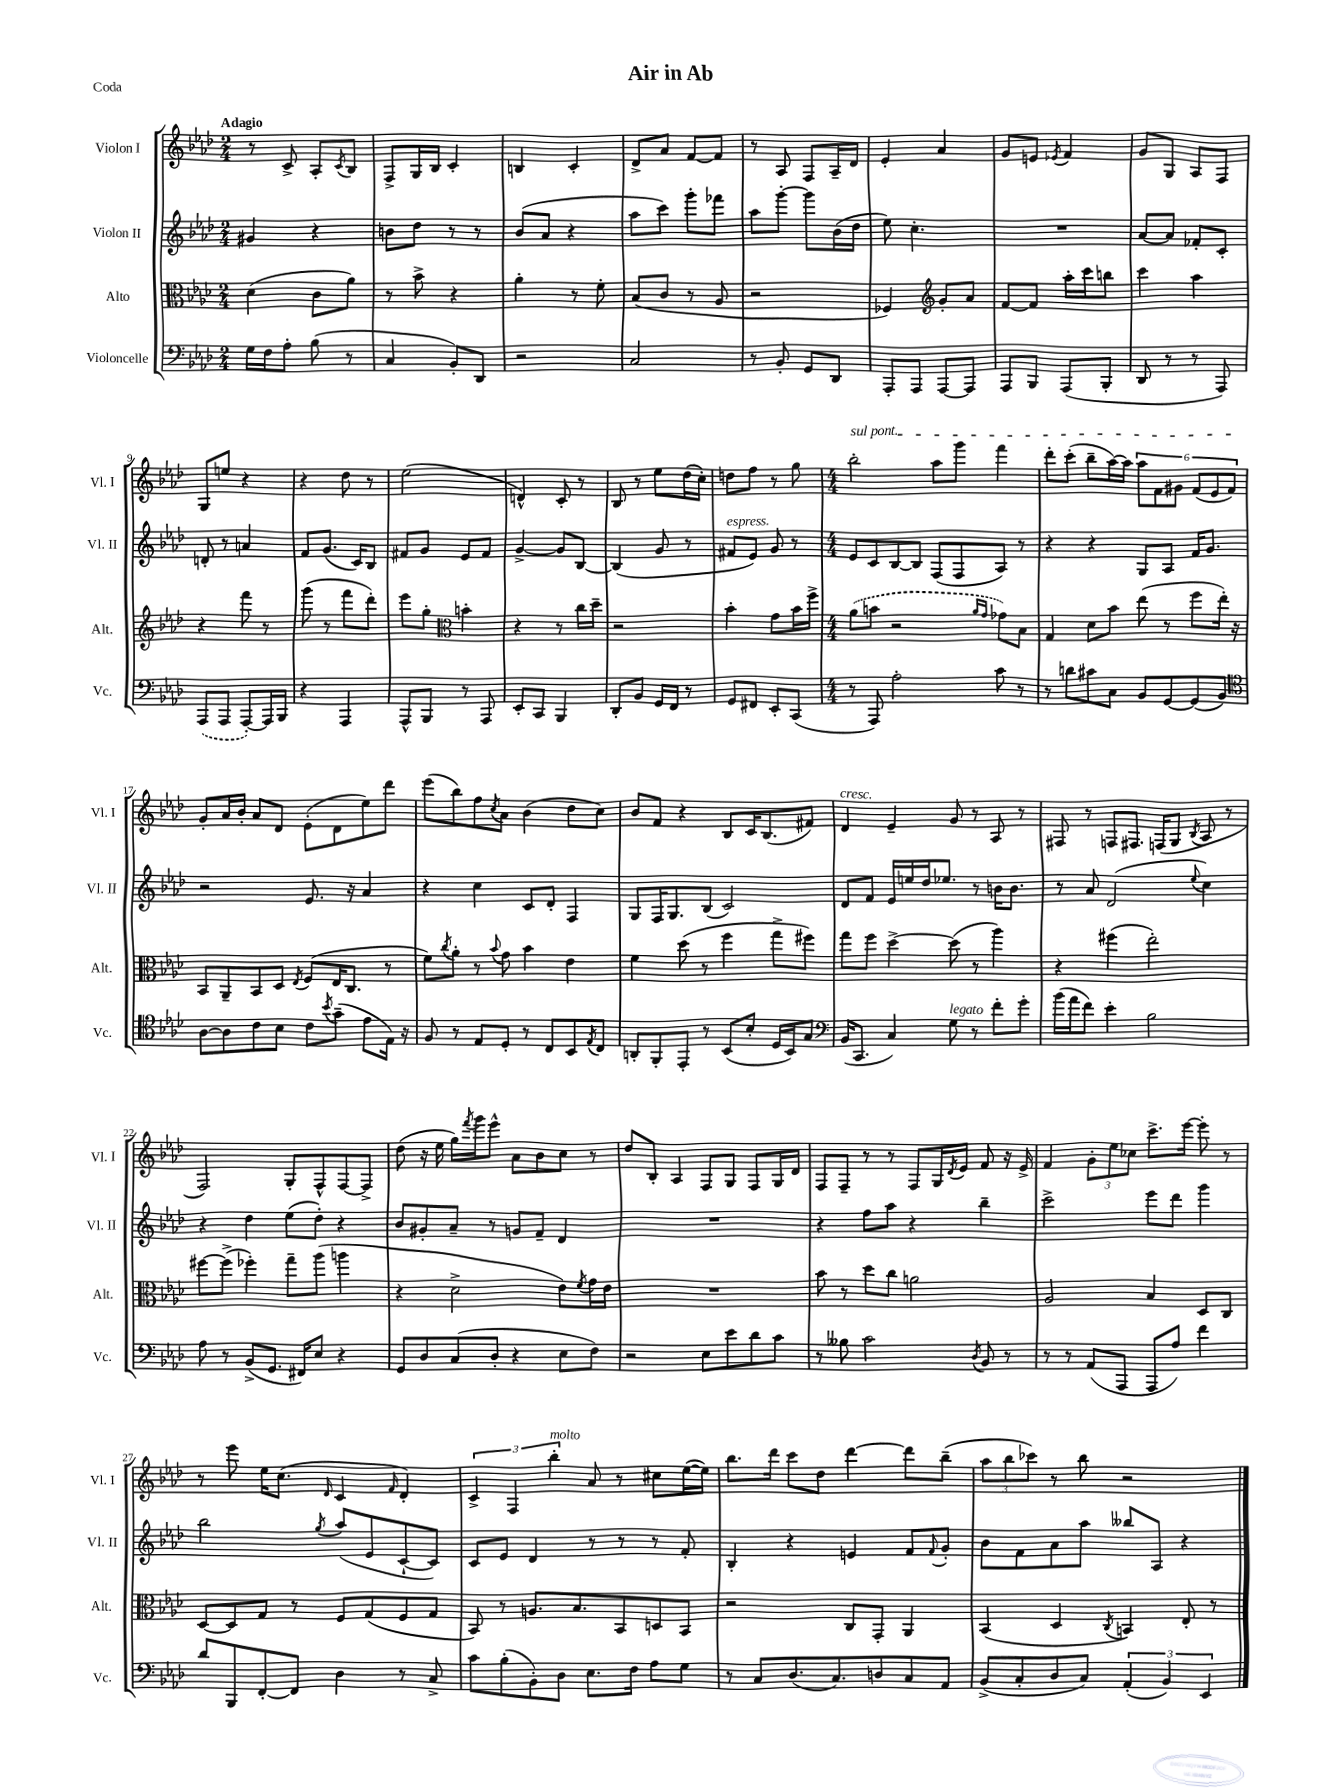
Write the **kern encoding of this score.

**kern	**kern	**kern	**kern
*staff4	*staff3	*staff2	*staff1
*clefF4	*clefC3	*clefG2	*clefG2
*k[b-e-a-d-]	*k[b-e-a-d-]	*k[b-e-a-d-]	*k[b-e-a-d-]
*M2/4	*M2/4	*M2/4	*M2/4
16G\LL	(4d-\	4g#/	8r
16F\J	.	.	.
8A-'\J	.	.	8c^/
(8B-\	8c\L	4r	8A-'/L
.	.	.	8qc/
8r	8a-\J)	.	8B-/J
=	=	=	=
4C/	8r	8b\L	8F^/L
.	8b-^\	8dd-\J	16G/L
.	.	.	16B-/JJ
8BB-'/L)	4r	8r	4c'/
8DD-/J	.	8r	.
=	=	=	=
2r	4a-'\	(8b-/L	4B/
.	.	8a-/J	.
.	8r	4r	4c'/
.	8f'\	.	.
=	=	=	=
2C/	(8B-/L	8aa-\L	8d-^/L
.	8c/J	8ccc\J)	8a-/J
.	8r	8ggg'\L	[8f/L
.	8A-/	8fff-\J	8f/]J
=	=	=	=
8r	2r	8aa-\L	8r
8BB-'/	.	[8ggg'\J	8A-/
8GG/L	.	8ggg\]L	8F/L
8DD-/J	.	(16b-\L	16A-~/L
.	.	16dd-\JJ	16d-/JJ
=	=	=	=
8AAA-'/L	4F-/)	8ee-\)	4e-'/
8AAA-/J	.	4.cc'\	.
*	*clefG2	*	*
[8AAA-/L	8g'/L	.	4a-/
8AAA-/]J	8a-/J	.	.
=	=	=	=
8AAA-/L	[8f/L	2r	8g/L
8BBB-/J	8f/]J	.	8e/J
.	.	.	8qe-/
(8AAA-/L	16aa-'\LL	.	4f/
.	16ccc\J	.	.
8BBB-'/J	8bb\J	.	.
=	=	=	=
8DD-/	4ccc\	[8a-/L	8g/L
8r	.	8a-/]J	8G/J
8r	4aa-\	8f-'/L	8A-/L
8AAA-/)	.	8c'/J	8F/J
=	=	=	=
(8AAA-/L	4r	8d'/	8G/L
8AAA-/J	.	8r	8ee/J
[8AAA-'/L)	8fff\	4a/	4r
16AAA-/]L	8r	.	.
16BBB-/JJ	.	.	.
=	=	=	=
4r	(8ggg\	8f/L	4r
.	8r	(8.g/J	.
4AAA-/	8fff\L	.	8dd-\
.	.	16c/LK)	.
.	8ddd-'\J)	8B-/J	8r
=	=	=	=
8AAA-^^/L	8eee-\L	8f#/L	(2ee-\
8BBB-/J	8gg'\J	8g/J	.
*	*clefC3	*	*
8r	4b'\	8e-/L	.
8AAA-/	.	8f#/J	.
=	=	=	=
8EE-'/L	4r	[4g^/	4d^^/)
8CC/J	.	.	.
4BBB-/	8r	8g/]L	8c'/
.	16cc\LL	[8B-/J	8r
.	16dd-~\JJ	.	.
=	=	=	=
8DD-'/L	2r	(4B-/]	8B-/
8BB-/J	.	.	8r
16GG/LL	.	8g/	8ee-\L
16FF/JJ	.	.	.
8r	.	8r	(16dd-\L
.	.	.	16cc'\JJ)
=	=	=	=
8GG/L	4b-'\	8f#/L	8dd\L
8FF#/J	.	8e-/J)	8ff\J
8EE-'/L	8g\L	8g/	8r
(8CC/J	16b-\L	8r	8gg\
.	16ff^\JJ	.	.
=	=	=	=
*M4/4	*M4/4	*M4/4	*M4/4
8r	(8a-\L	8e-/L	2bb-'\
8AAA-/)	8b\J	8c/	.
2A-'\	2r	[8B-/	.
.	.	8B-/]J	.
.	.	(8F/L	8aa-\L
.	.	8F/	8ggg\J
.	16qqa-/LL	.	.
.	16qqg/JJ	.	.
8c\	8g-\L)	8A-/J)	4fff\
8r	8B-\J	8r	.
=	=	=	=
8r	4G/	4r	8ddd-'\L
8d\L	.	.	(8ccc'\J
8c#\	8d-\L	4r	8bb-~\L
8C\J	8b-\J	.	[16aa-\L)
.	.	.	16aa-\]JJ
8BB-/L	(8ee-\	8G/L	12aa-\L
.	.	.	12f\
[8GG/	8r	8A-/J	.
.	.	.	12g#\J
(8GG/]	8ff\L	16f/LK	(12f/L
.	.	8.g/J	.
.	.	.	12e-/
8BB-/J)	16ee-'\Jk)	.	.
.	.	.	12f/J)
.	16r	.	.
=	=	=	=
*clefC4	*	*	*
[8A-\L	8BB-/L	2r	8g'/L
8A-\]	8AA-~/	.	16a-/L
.	.	.	16b-'/JJ
8c\	8BB-/	.	8a-/L
8B-\J	8D-/J	.	8d-/J
.	8qE-/	.	.
8c\L	(8F/L	8.e-/	(8e-'\L
8qb-/	.	.	.
(8g~\J	16E-/K	.	8d-\
.	8.C/J	16r	.
8e-\L	.	4a-/	8ee-\)
16E-\Jk)	8r	.	8ddd-\J
16r	.	.	.
=	=	=	=
8F/	8f\L)	4r	(8eee-\L
.	8qcc/	.	.
8r	8a-'\J	.	8bb-\)
8E-/L	8r	4cc\	8ff\
.	8qqb-/	.	8qcc/
8D-'/J	8g\	.	8a-\J
8r	4b-\	8c/L	(4b-\
8C/L	.	8d-'/J	.
8BB-/	4e-\	4F/	8dd-\L
8qE-/	.	.	.
8C/J	.	.	8cc\J)
=	=	=	=
8AA'/L	4f\	8G/L	8b-/L
8FF'/	.	16F/K	8f/J
.	.	8.G/	.
8EE-'/J	(8dd-\	.	4r
8r	8r	(8B-/J	.
(8BB-/L	4ff\	2c/)	8B-/L
8B-'/J	.	.	16c/K
.	.	.	(8.B-/
16D-/LL	8gg^\L	.	.
16BB-/J)	.	.	.
8G/J	8ff#\J)	.	8f#/J)
=	=	=	=
*clefF4	*	*	*
(16BB-/LK	8gg\L	8d-/L	4d-/
8.CC/J	.	.	.
.	8ff\J	8f/J	.
4C/)	[4dd-^\	16e-/LL	4e-~/
.	.	16ee/	.
.	.	16dd-/J	.
.	.	8.ee-/J	.
8G\	(8dd-\]	.	8g/
8r	8r	8r	8r
8f'\L	4aa-\)	16b\LK	8A-/
.	.	8.b\J	.
8g'\J	.	.	8r
=	=	=	=
(16b-\LL	4r	8r	8F#/
16a-\J	.	.	.
8f\J)	.	8a-/	8r
4e-'\	(4ff#\	(2d-/	8F/L
.	.	.	8.F#/J
2B-\	2ee-'\)	.	.
.	.	.	(16F/LK
.	.	.	8G/J
.	.	8qqee-/	8qB-/
.	.	4cc\)	8A-/
.	.	.	8r
=	=	=	=
8A-\	[8ff#\L	4r	2F/)
8r	(8ff#^\]J	.	.
(8BB-^/L	4ff-'\)	4dd-\	.
8.GG/J	.	.	.
.	8gg~\L	(8ee-\L	8G'/L
16FF#/LK)	.	.	.
8E-/J	(8aa-\J	8dd-'\J)	8F^^/
4r	4aa\	4r	[8F/
.	.	.	8F^/]J
=	=	=	=
8GG/L	4r	8b-/L	(8dd-\
8D-/	.	8g#'/	16r
.	.	.	16ee-\
(8C/	2d-^\	8a-~/J	16gg\LL)
.	.	.	8qfff/
.	.	.	16ggg\J
8D-'/J	.	8r	8eee-^^\J
4r	.	8g/L	8a-\L
.	.	8f~/J	8b-\
8E-\L	8e-\L)	4d-/	8cc\J
.	8qf/	.	.
8F\J)	16g\L	.	8r
.	16e-\JJ	.	.
=	=	=	=
2r	1r	1r	8dd-/L
.	.	.	8B-'/J
.	.	.	4A-/
8E-\L	.	.	8F/L
8e-\	.	.	8G/J
8d-\	.	.	8F/L
8c\J	.	.	16G/L
.	.	.	16d-/JJ
=	=	=	=
8r	8b-\	4r	8F/L
8B--\	8r	.	8F~/J
2c\	8dd-\L	8ff\L	8r
.	8cc\J	8aa-\J	8r
.	2a\	4r	8F/L
.	.	.	16G/L
.	.	.	8qd-/
.	.	.	16e-/JJ
8qD-/	.	.	.
8BB-/	.	4bb-~\	8f/
8r	.	.	16r
.	.	.	16e-^/
=	=	=	=
8r	2A-/	2ccc^\	4f/
8r	.	.	.
(8AA-/L	.	.	12g'\L
.	.	.	12ee-\
8AAA-/J	.	.	.
.	.	.	12cc-\J
8AAA-/L	4B-/	8eee-\L	8.ccc^\L
8A-/J)	.	8ddd-\J	.
.	.	.	[16eee-\Jk
4f\	8D-/L	4ggg\	8eee-'\]
.	8C/J	.	8r
=	=	=	=
8d-/L	[8D-/L	2bb-\	8r
8BBB-/	8D-/]	.	8eee-\
[8FF'/	8G/J	.	16ee-\LK
.	.	.	(8.cc\J
8FF/]J	8r	.	.
.	.	8qgg/	16qqd-/
4D-\	8F/L	(8aa-/L	4c/
.	(8G/	8e-/	.
.	.	.	16qqf/
8r	8F/	[8c`/	4d-'/)
8C^/	8G/J	8c/]J)	.
=	=	=	=
8c\L	8BB-/)	8c/L	6c^/
(8B-'\	8r	8e-/J	.
.	.	.	6F/
8BB-'\)	8.A/L	4d-/	.
.	.	.	6bb-'\
8D-\J	.	.	.
.	8.B-/	.	.
8.E-\L	.	8r	8a-/
.	8BB-/	8r	8r
16F\Jk	.	.	.
8A-\L	8D/	8r	8cc#\L
8G\J	8BB-/J	8f'/	([16ee-\L
.	.	.	16ee-\]JJ)
=	=	=	=
8r	2r	4B-'/	8.bb-\L
8C/L	.	.	.
.	.	.	16ddd-\Jk
(8.D-/	.	4r	8ccc\L
.	.	.	8dd-\J
8.C/)	.	.	.
.	8C/L	4e/	[4ddd-\
8D/	8GG'/J	.	.
8C/	4AA-/	8f/L	8ddd-\]L
.	.	8qqf/	.
8AA-/J	.	8g'/J	(8bb-~\J
=	=	=	=
(8BB-^/L	(4BB-/	8b-\L	12aa-\L
.	.	.	12bb-\
8C'/	.	8f\	.
.	.	.	12ccc-\J)
8D-/	4D-/	8a-\	8r
8C/J)	.	8aa-\J	8bb-\
.	8qC/	.	.
(6AA-'/	4BB/)	8bb--/L	2r
.	.	8A-/J	.
6BB-/)	.	.	.
.	8E-'/	4r	.
6EE-/	.	.	.
.	8r	.	.
==	==	==	==
*-	*-	*-	*-
